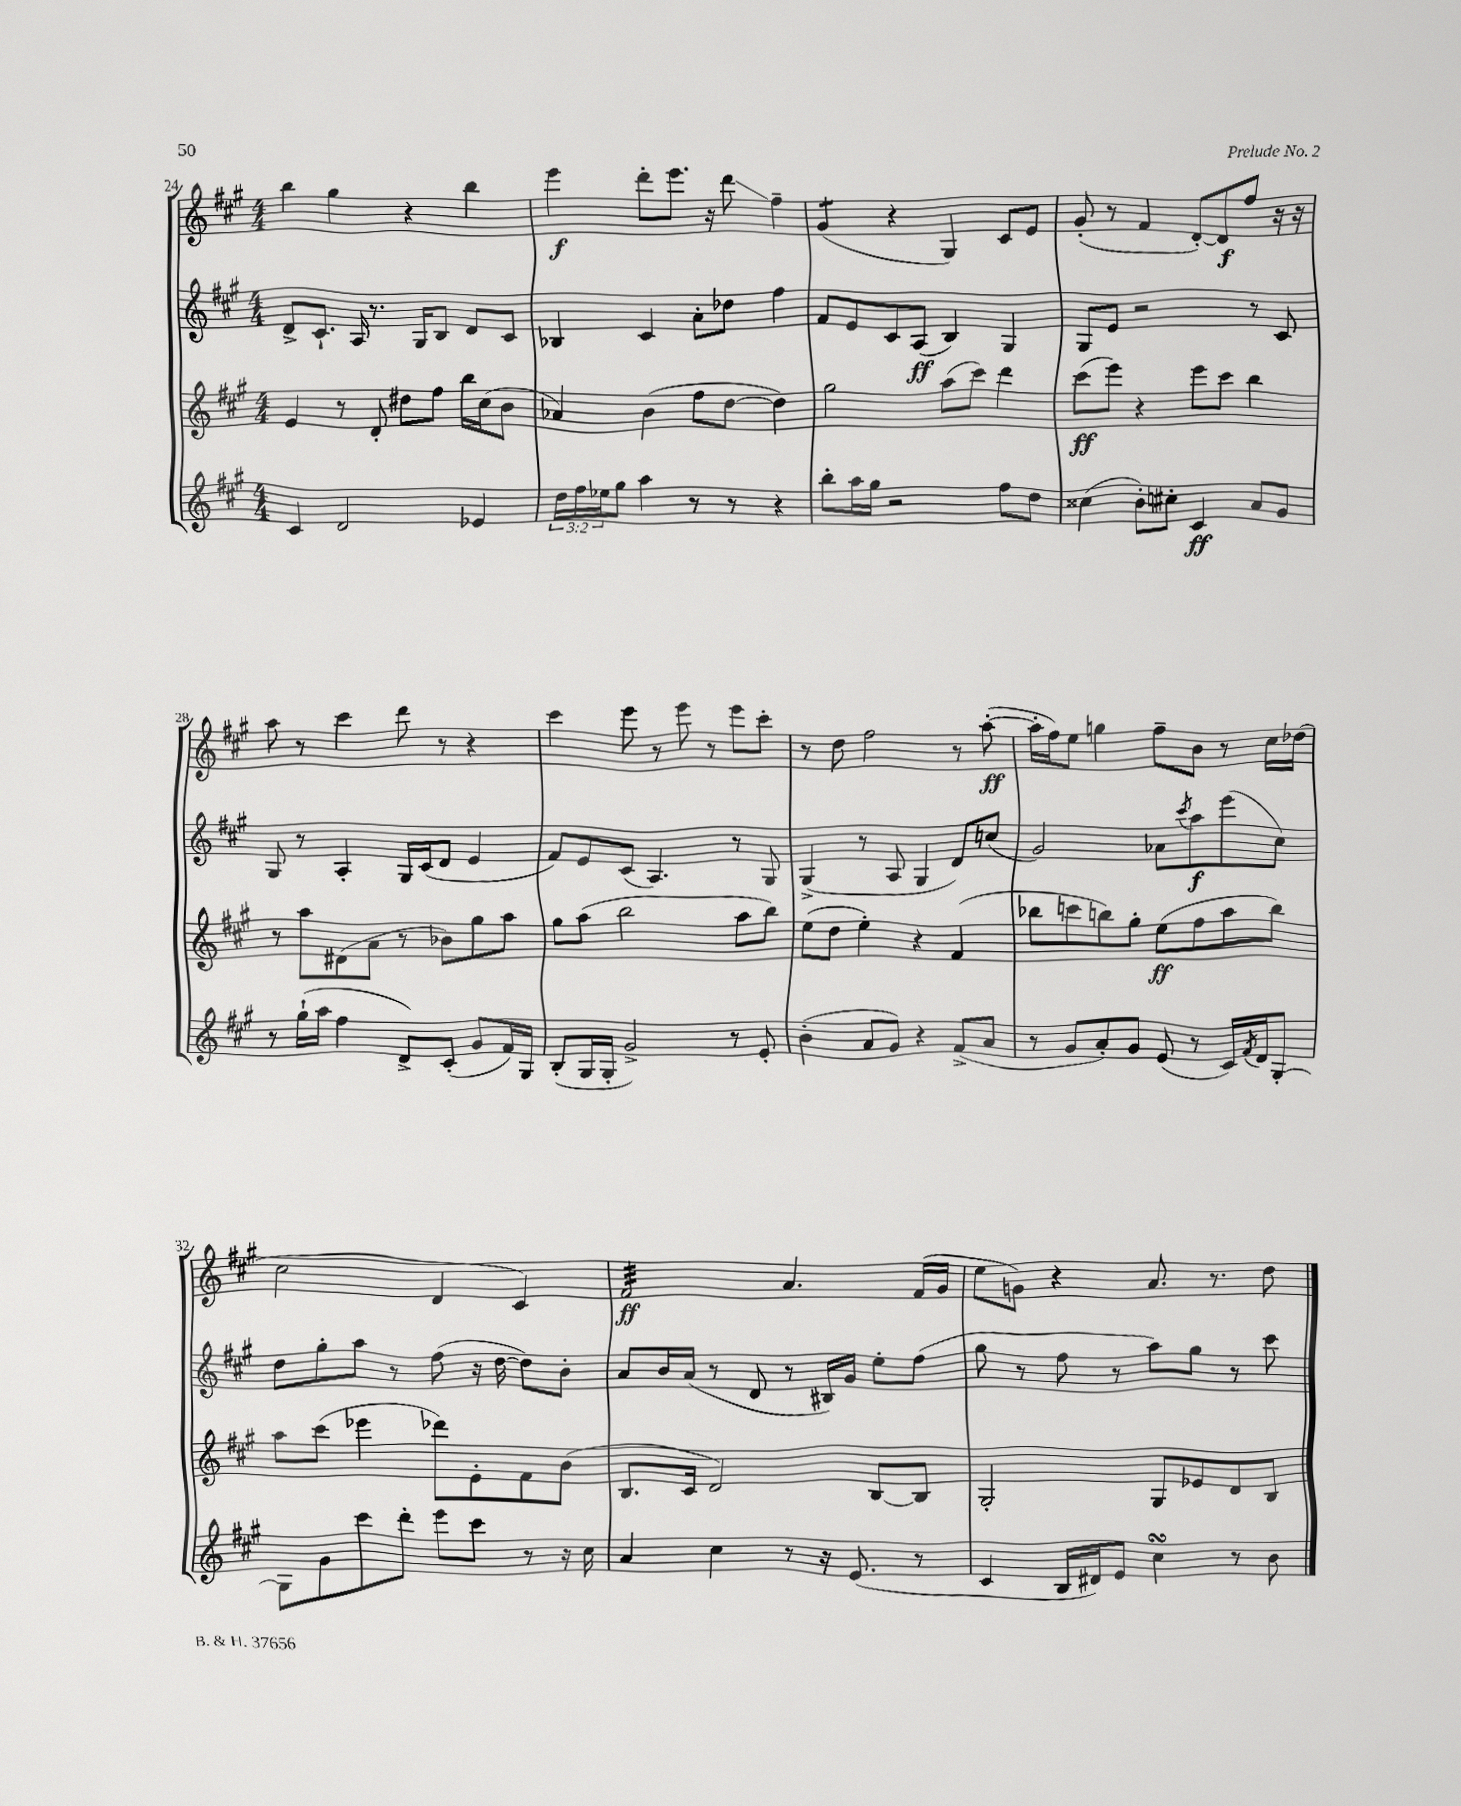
<<
\new StaffGroup <<
\new Staff = "s0" {
    \clef treble \key a \major \numericTimeSignature \time 4/4
    b''4 gis''4 r4 b''4 |
    e'''4\f d'''8-. e'''8. r16 d'''8\glissando fis''4-- |
    gis'4:8( r4 gis4) cis'8 e'8 |
    gis'8-.( r8 fis'4 d'8~-.) d'8\f fis''8 r16 r16 |
    a''8 r8 cis'''4 d'''8 r8 r4 |
    cis'''4 e'''8 r8 e'''8 r8 e'''8 cis'''8-. |
    r8 d''8 fis''2 r8 a''8~-.\ff( |
    a''16-. fis''16) e''8 g''4 fis''8-- b'8 r8 cis''16 des''16( |
    cis''2 d'4 cis'4) |
    fis'2:32\ff a'4. fis'16( gis'16 |
    e''8 g'8) r4 a'8. r8. d''8 \bar "|." |
}
\new Staff = "s1" {
    \clef treble \key a \major \numericTimeSignature \time 4/4
    d'8-> cis'8.-! a16 r8. gis16 b8 d'8 cis'8 |
    bes4 cis'4 a'8-. des''8 fis''4 |
    fis'8 e'8 cis'8 a8\ff( b4) gis4 |
    gis8 e'8 r2 r8 cis'8 |
    gis8 r8 a4-. gis16 cis'16( d'8 e'4 |
    fis'8) e'8 cis'8( a4.) r8 gis8 |
    gis4->( r8 a8 gis4 d'8) c''8( |
    gis'2) aes'8 \acciaccatura { cis'''8 } a''8\f e'''8( cis''8) |
    d''8 gis''8-. a''8 r8 fis''8( r16 d''16~ d''8) b'8-. |
    a'8 b'16 a'16( r8 d'8 r8 bis16) gis'16 e''8-. fis''8( |
    gis''8 r8 fis''8 r8 a''8) gis''8 r8 cis'''8 \bar "|." |
}
\new Staff = "s2" {
    \clef treble \key a \major \numericTimeSignature \time 4/4
    e'4 r8 d'8-. dis''8 fis''8 b''16 cis''16( b'8 |
    aes'4) b'4( fis''8 d''8~ d''4) |
    gis''2 a''8( cis'''8) d'''4 |
    cis'''8\ff( e'''8) r4 e'''8 cis'''8 b''4 |
    r8 a''8 dis'8( a'8 r8 bes'8) gis''8 a''8 |
    gis''8 a''8( b''2 a''8 b''8) |
    e''8( d''8 e''4-.) r4 fis'4( |
    bes''8 c'''8 b''8) gis''8-. e''8\ff( fis''8 a''8 b''8) |
    a''8 cis'''8( ees'''4 des'''8) e'8-. fis'8 b'8( |
    b8. cis'16 d'2) b8~ b8 |
    gis2-. gis8 ees'8 d'8 b8 \bar "|." |
}
\new Staff = "s3" {
    \clef treble \key a \major \numericTimeSignature \time 4/4 \override Staff.TupletNumber.text = #tuplet-number::calc-fraction-text
    cis'4 d'2 ees'4 |
    \tuplet 3/2 { d''16 fis''16 ees''16 } gis''8 a''4 r8 r8 r4 |
    b''8-. a''16 gis''16 r2 fis''8 d''8 |
    cisis''4( b'8-.) cis''8-. cis'4\ff a'8 gis'8 |
    r8 gis''16-!( a''16 fis''4 d'8->) cis'8-.( gis'8 fis'16) gis16 |
    b8-.( gis16 gis16-. gis'2->) r8 e'8-. |
    b'4-.( a'8 gis'8) r4 fis'8->( a'8 |
    r8 gis'8 a'8-.) gis'8 e'8( r8 cis'16) \acciaccatura { fis'8 } d'16 gis8~-. |
    gis8 gis'8 cis'''8 d'''8-. e'''8 cis'''8 r8 r16 cis''16 |
    a'4 cis''4 r8 r16 e'8.( r8 |
    cis'4 b16 dis'16) e'8 cis''4\turn r8 b'8 \bar "|." |
}
>>
>>
\layout { \context { \Score currentBarNumber = #24 } }
